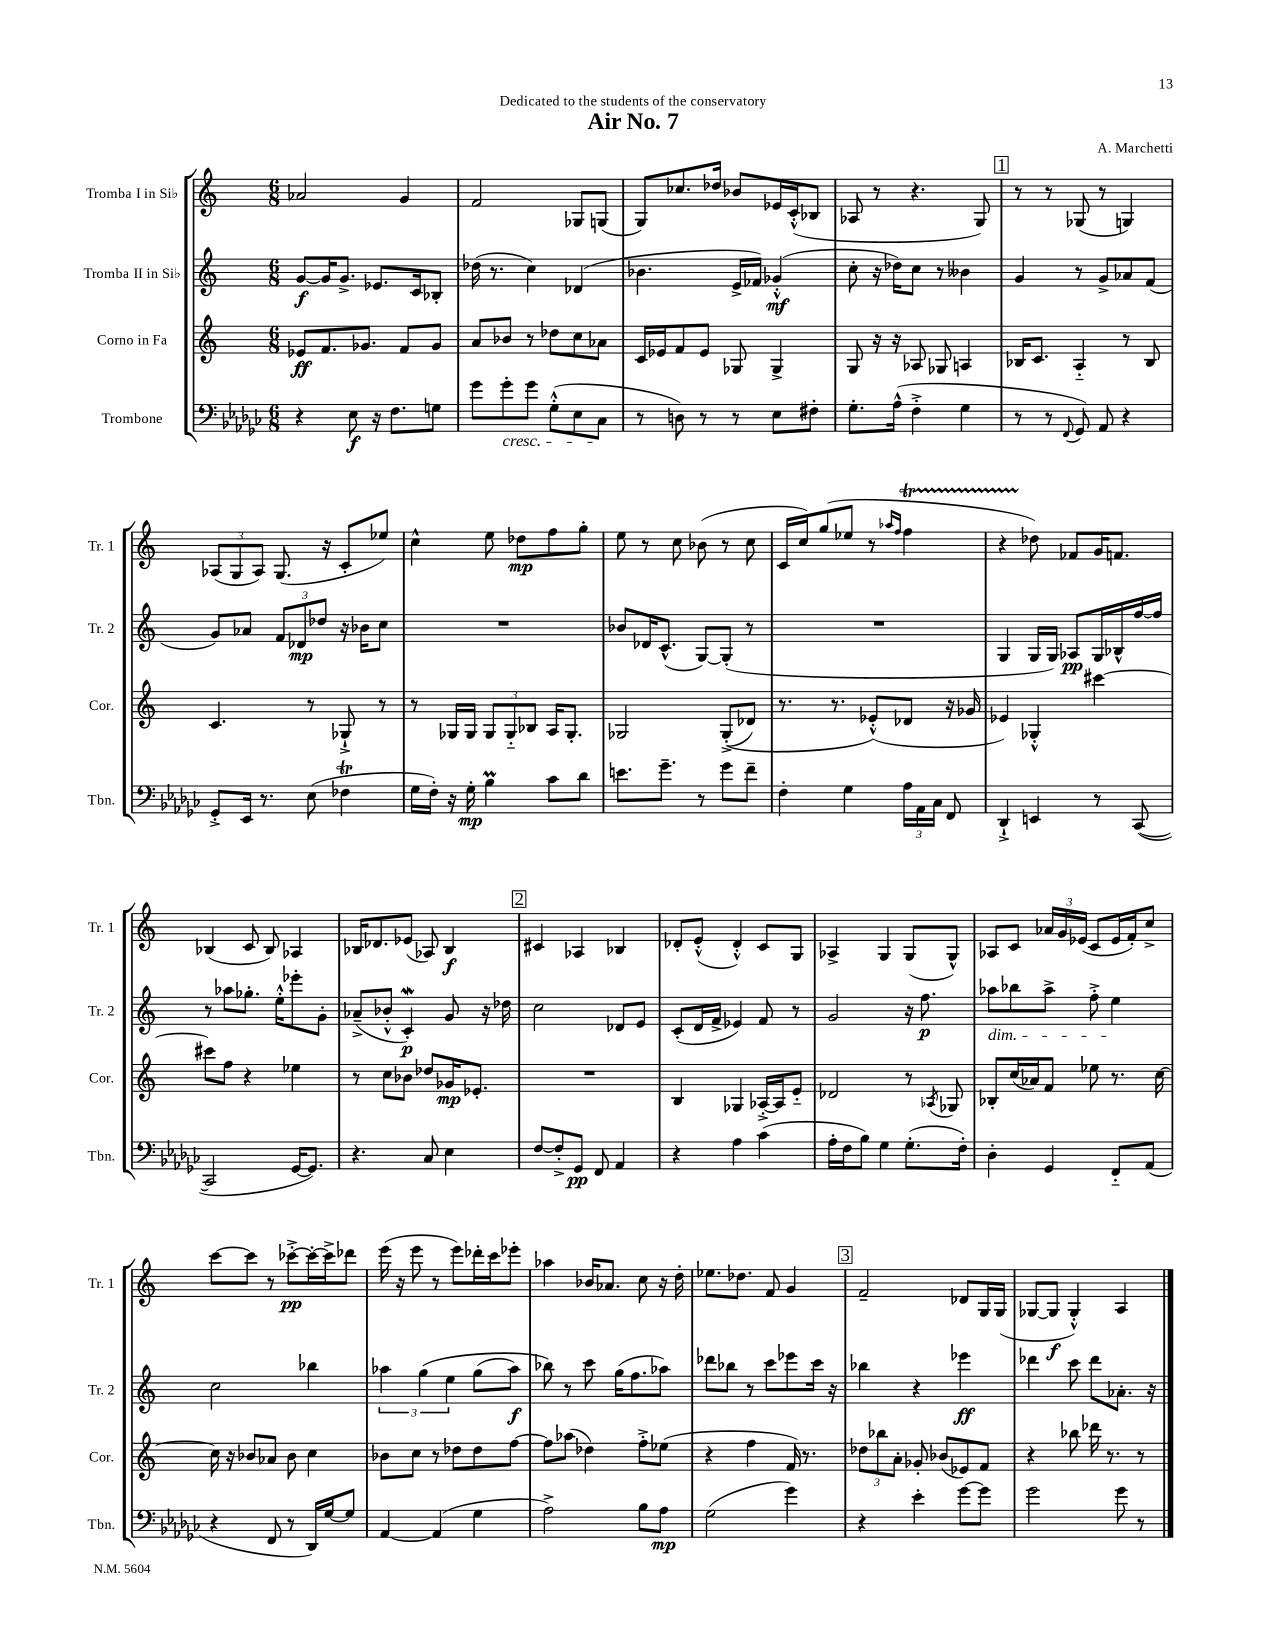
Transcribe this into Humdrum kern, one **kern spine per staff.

**kern	**dynam	**kern	**dynam	**kern	**dynam	**kern	**dynam
*part4	*part4	*part3	*part3	*part2	*part2	*part1	*part1
*staff4	*staff4	*staff3	*staff3	*staff2	*staff2	*staff1	*staff1
*I"Trombone	*	*I"Corno in Fa	*	*I"Tromba II in Si♭	*	*I"Tromba I in Si♭	*
*I'Tbn.	*	*I'Cor.	*	*I'Tr. 2	*	*I'Tr. 1	*
*clefF4	*	*clefG2	*	*clefG2	*	*clefG2	*
*k[b-e-a-d-g-c-]	*	*k[]	*	*k[]	*	*k[]	*
*M6/8	*	*M6/8	*	*M6/8	*	*M6/8	*
=1	=1	=1	=1	=1	=1	=1	=1
4r	.	8e-X/L	ff	[8g/L	f	2a-X/	.
.	.	8.f/	.	16g/K]	.	.	.
.	.	.	.	8.g^/J	.	.	.
8E-\	f	.	.	.	.	.	.
.	.	8.g-X/J	.	.	.	.	.
16r	.	.	.	8.e-X/L	.	.	.
8.F\L	.	.	.	.	.	.	.
.	.	8f/L	.	.	.	4g/	.
.	.	.	.	16c/k	.	.	.
8Gn\J	.	8g-/J	.	8B-X'/J	.	.	.
=2	=2	=2	=2	=2	=2	=2	=2
8g-\L	.	8a/L	.	(16dd-X\	.	2f/	.
.	.	.	.	8.r	.	.	.
!LO:TX:b:i:t=cresc.	!	!	!	!	!	!	!
8g-'\	.	8b-X/J	.	.	.	.	.
8g-\J	.	8r	.	4cc\)	.	.	.
(8G-'^^\L	.	8dd-X\L	.	.	.	.	.
8E-\	.	8cc\	.	(4d-X/	.	8G-X/L	.
8C-\J	.	8a-X\J	.	.	.	(8Gn/J	.
=3	=3	=3	=3	=3	=3	=3	=3
8r	.	16c/LL	.	4.b-X\	.	8G/L)	.
.	.	16e-X/J	.	.	.	.	.
8Dn\)	.	8f/	.	.	.	8.cc-X/	.
8r	.	8e-/J	.	.	.	.	.
.	.	.	.	.	.	16dd-X/Jk	.
8r	.	8G-X/	.	16e^/LL	.	8b-X/L	.
.	.	.	.	16f-X/JJ)	.	.	.
8E-\L	.	4G-^/	.	(4g-X'^^/	mf	16e-X/L	.
.	.	.	.	.	.	(16c'^^/J	.
8F#X'\J	.	.	.	.	.	8B-X/J	.
=4	=4	=4	=4	=4	=4	=4	=4
8.G-'\L	.	8G/	.	8cc'\	.	8A-X/	.
.	.	16r	.	16r	.	8r	.
(16A-^^\Jk	.	16r	.	16dd-X\KL)	.	.	.
4F'^\	.	8A-X/	.	8cc\J	.	4.r	.
.	.	8G-X/	.	8r	.	.	.
4G-\	.	4An/	.	4b--X\	.	.	.
.	.	.	.	.	.	8G/)	.
!!LO:REH:place=s1:t=1
=5	=5	=5	=5	=5	=5	=5	=5
8r	.	16B-X/KL	.	4g/	.	8r	.
.	.	8.c/J	.	.	.	.	.
8r	.	.	.	.	.	8r	.
8qqFF/	.	.	.	.	.	.	.
8GG-/)	.	4A/	.	8r	.	(8G-X/	.
8AA-/	.	.	.	8g^/L	.	8r	.
4r	.	8r	.	8a-X/	.	4Gn/)	.
.	.	8B-/	.	(8f/J	.	.	.
!!LO:LB:g=z
=6	=6	=6	=6	=6	=6	=6	=6
8GG-'^/L	.	4.c/	.	8g/L)	.	(12A-X/L	.
.	.	.	.	.	.	12G/	.
16EE-/Jk	.	.	.	8a-X/J	.	.	.
.	.	.	.	.	.	12A-/J)	.
8.r	.	.	.	.	.	.	.
.	.	.	.	12f/L	.	(8.G/	.
.	.	.	.	12d-X/	mp	.	.
(8E-\	.	8r	.	.	.	.	.
.	.	.	.	12dd-X/J	.	.	.
.	.	.	.	.	.	16r	.
4F-XT\	.	8G-X`^/	.	16r	.	8c'/L	.
.	.	.	.	16b-X\KL	.	.	.
.	.	8r	.	8cc\J	.	8ee-X/J)	.
=7	=7	=7	=7	=7	=7	=7	=7
16G-\LL	.	8r	.	2.r	.	4cc^^\	.
16F'\JJ)	.	.	.	.	.	.	.
16r	.	16G-X/LL	.	.	.	.	.
16G-'\	mp	16G-/JJ	.	.	.	.	.
4B-m\	.	12G-/L	.	.	.	8ee\	.
.	.	12G-/	.	.	.	.	.
.	.	.	.	.	.	8dd-X\L	mp
.	.	12B-X/J	.	.	.	.	.
8c-\L	.	16A/KL	.	.	.	8ff\	.
.	.	8.G-'/J	.	.	.	.	.
8d-\J	.	.	.	.	.	8gg'\J	.
=8	=8	=8	=8	=8	=8	=8	=8
8.en\L	.	2G-X/	.	8b-X/L	.	8ee\	.
.	.	.	.	16d-X/K	.	8r	.
8.g-~\J	.	.	.	(8.c^^/J	.	.	.
.	.	.	.	.	.	8cc\	.
8r	.	.	.	[8G/L)	.	(8b-X\	.
8g-\L	.	((8G-'^/L	.	(8G'/J]	.	8r	.
8f~\J	.	8d-X/J)	.	8r	.	8cc\	.
=9	=9	=9	=9	=9	=9	=9	=9
4F'\	.	8.r	.	2.r	.	16c/LL	.
.	.	.	.	.	.	16cc/J)	.
.	.	.	.	.	.	(8gg/	.
.	.	8.r	.	.	.	.	.
4G-\	.	.	.	.	.	8ee-X/J	.
.	.	(8e-X'^^/L)	.	.	.	8r	.
.	.	.	.	.	.	16qqaa-X/LL	.
.	.	.	.	.	.	16qqff/JJ	.
24A-\LL	.	8d-X/J	.	.	.	4ffT\	.
24AA-\	.	.	.	.	.	.	.
24C-\JJ	.	.	.	.	.	.	.
8FF/	.	16r	.	.	.	.	.
.	.	16g-X/	.	.	.	.	.
=10	=10	=10	=10	=10	=10	=10	=10
4DD-`^/	.	4e-X/)	.	4G/	.	4r	.
4EEn/	.	4G-X'^^/	.	16G/LL	.	8dd-X\)	.
.	.	.	.	16G/JJ)	.	.	.
.	.	.	.	8A-X/L	pp	8f-X/L	.
8r	.	[4ccc#X\	.	16G/L	.	16g/K	.
.	.	.	.	16B-X^^/	.	8.fn/J	.
([8CC-/	.	.	.	[16ff/	.	.	.
.	.	.	.	16ff/JJ]	.	.	.
!!LO:LB:g=z
=11	=11	=11	=11	=11	=11	=11	=11
2CC-/]	.	8ccc#X\L]	.	8r	.	(4B-X/	.
.	.	8ff\J	.	8aa-X\L	.	.	.
.	.	4r	.	8.gg-X'\J	.	8c/	.
.	.	.	.	.	.	8B-/)	.
.	.	.	.	16ee'^^\KL	.	.	.
[16GG-/KL	.	4ee-X\	.	8eee-X'\	.	4A-X/	.
8.GG-/J])	.	.	.	.	.	.	.
.	.	.	.	8g'\J	.	.	.
=12	=12	=12	=12	=12	=12	=12	=12
4.r	.	8r	.	(8a-X~^/L	.	16B-X/KL	.
.	.	.	.	.	.	8.d-X/	.
.	.	8cc\L	.	8b-X'^^/J	.	.	.
.	.	8b-X\J	.	4cw'/)	p	(8e-X/J	.
8C-/	.	8dd-X/L	.	.	.	8A-X/)	.
4E-\	.	16g-X/K	mp	8g/	.	4B-/	f
.	.	8.e-X'/J	.	.	.	.	.
.	.	.	.	16r	.	.	.
.	.	.	.	16dd-X\	.	.	.
!!LO:REH:place=s1:t=2
=13	=13	=13	=13	=13	=13	=13	=13
[8F/L	.	2.r	.	2cc\	.	4c#X/	.
8F'^/]	.	.	.	.	.	.	.
8GG-/J	pp	.	.	.	.	4A-X/	.
8FF/	.	.	.	.	.	.	.
4AA-/	.	.	.	8d-X/L	.	4B-X/	.
.	.	.	.	8e/J	.	.	.
=14	=14	=14	=14	=14	=14	=14	=14
4r	.	4B/	.	(8c'/L	.	8d-X'/L	.
.	.	.	.	16d/L	.	(8e'^^/J	.
.	.	.	.	16f^/JJ	.	.	.
4A-\	.	4G-X/	.	4e-X/)	.	4d-'^^/)	.
(4c-\	.	[16A-X'^/LL	.	8f/	.	8c/L	.
.	.	16A-/J]	.	.	.	.	.
.	.	8e/J	.	8r	.	8G/J	.
=15	=15	=15	=15	=15	=15	=15	=15
16A-'\LL	.	2d-X/	.	2g/	.	4A-X^/	.
16F\J	.	.	.	.	.	.	.
8B-\J)	.	.	.	.	.	.	.
4G-\	.	.	.	.	.	4G/	.
(8.G-'\L	.	8r	.	16r	.	(8G/L	.
.	.	.	.	8.ff\	p	.	.
.	.	8qA-X/	.	.	.	.	.
.	.	8G-X/	.	.	.	8G^^/J)	.
16F'\Jk)	.	.	.	.	.	.	.
=16	=16	=16	=16	=16	=16	=16	=16
!	!	!	!	!LO:TX:b:i:t=dim.	!	!	!
4D-'\	.	8B-X'/L	.	8aa-X\L	.	8A-X/L	.
.	.	(16cc/L	.	8bb-X\	.	8c/J	.
.	.	16a-X/J)	.	.	.	.	.
4GG-/	.	8f/J	.	8aa-^\J	.	24a-X/LL	.
.	.	.	.	.	.	24g/	.
.	.	.	.	.	.	(24e-X/JJ	.
.	.	8ee-X\	.	8ff'^\	.	8c/L	.
8FF/L	.	8.r	.	4ee\	.	16e-/L	.
.	.	.	.	.	.	16f'/J)	.
(8AA-/J	.	.	.	.	.	8cc^/J	.
.	.	[16cc\	.	.	.	.	.
!!LO:LB:g=z
=17	=17	=17	=17	=17	=17	=17	=17
4r	.	16cc\]	.	2cc\	.	[8ccc\L	.
.	.	16r	.	.	.	.	.
.	.	8b-X/L	.	.	.	8ccc\J]	.
8FF/	.	8a-X/J	.	.	.	8r	.
8r	.	8b-\	.	.	.	[8ccc-X'^\L	pp
16DD-/LL)	.	4cc\	.	4bb-X\	.	16ccc-'\L_	.
[16G-/J	.	.	.	.	.	16ccc-^\J]	.
8G-/J]	.	.	.	.	.	8ddd-X\J	.
=18	=18	=18	=18	=18	=18	=18	=18
[4AA-/	.	8b-X\L	.	6aa-X\	.	(16eee\	.
.	.	.	.	.	.	16r	.
.	.	8cc\J	.	.	.	8eee\	.
.	.	.	.	(6gg\	.	.	.
(4AA-/]	.	8r	.	.	.	8r	.
.	.	.	.	6ee\	.	.	.
.	.	8dd-X\L	.	.	.	8eee\L)	.
4G-\	.	8dd-\	.	(8gg\L	.	16ddd-X'\L	.
.	.	.	.	.	.	16ccc\J	.
.	.	[8ff\J	.	8aa-\J)	f	8eee-X'\J	.
=19	=19	=19	=19	=19	=19	=19	=19
2A-^\)	.	8ff\L]	.	8bb-X\)	.	4aa-X\	.
.	.	(8aa-X\J	.	8r	.	.	.
.	.	4dd-X\)	.	8ccc\	.	16b-X/KL	.
.	.	.	.	.	.	8.a-X/J	.
.	.	.	.	(16gg\KL	.	.	.
.	.	.	.	8.ff\	.	.	.
8B-\L	.	8ff'^\L	.	.	.	8cc\	.
8A-\J	mp	(8ee-X\J	.	8aa-X\J)	.	16r	.
.	.	.	.	.	.	16dd'\	.
=20	=20	=20	=20	=20	=20	=20	=20
(2G-\	.	4r	.	8ddd-X\L	.	8.ee-X\L	.
.	.	.	.	8bb-X\J	.	.	.
.	.	.	.	.	.	8.dd-X\J	.
.	.	4ff\	.	8r	.	.	.
.	.	.	.	8ccc\L	.	8f/	.
4g-\)	.	16f/)	.	8eee-X\	.	4g/	.
.	.	8.r	.	.	.	.	.
.	.	.	.	16ccc\Jk	.	.	.
.	.	.	.	16r	.	.	.
!!LO:REH:place=s1:t=3
=21	=21	=21	=21	=21	=21	=21	=21
4r	.	12dd-X\L	.	4bb-X\	.	2f~/	.
.	.	12bb-X\	.	.	.	.	.
.	.	12a'\J	.	.	.	.	.
4e-'\	.	8g-X'/	.	4r	.	.	.
.	.	(8b-X/L	.	.	.	.	.
[8g-\L	.	8e-X/)	.	4eee-X\	ff	8d-X/L	.
8g-\J]	.	8f/J	.	.	.	16G/L	.
.	.	.	.	.	.	(16G/JJ	.
=22	=22	=22	=22	=22	=22	=22	=22
2g-\	.	4r	.	4ddd-X\	.	[8G-X/L	.
.	.	.	.	.	.	8G-/J]	f
.	.	8bb-X\	.	8ccc\	.	4G-'^^/)	.
.	.	16ddd-X\	.	8ddd-\L	.	.	.
.	.	8.r	.	.	.	.	.
8g-\	.	.	.	8.a-X'\J	.	4A/	.
8r	.	8r	.	.	.	.	.
.	.	.	.	16r	.	.	.
==	==	==	==	==	==	==	==
*-	*-	*-	*-	*-	*-	*-	*-
